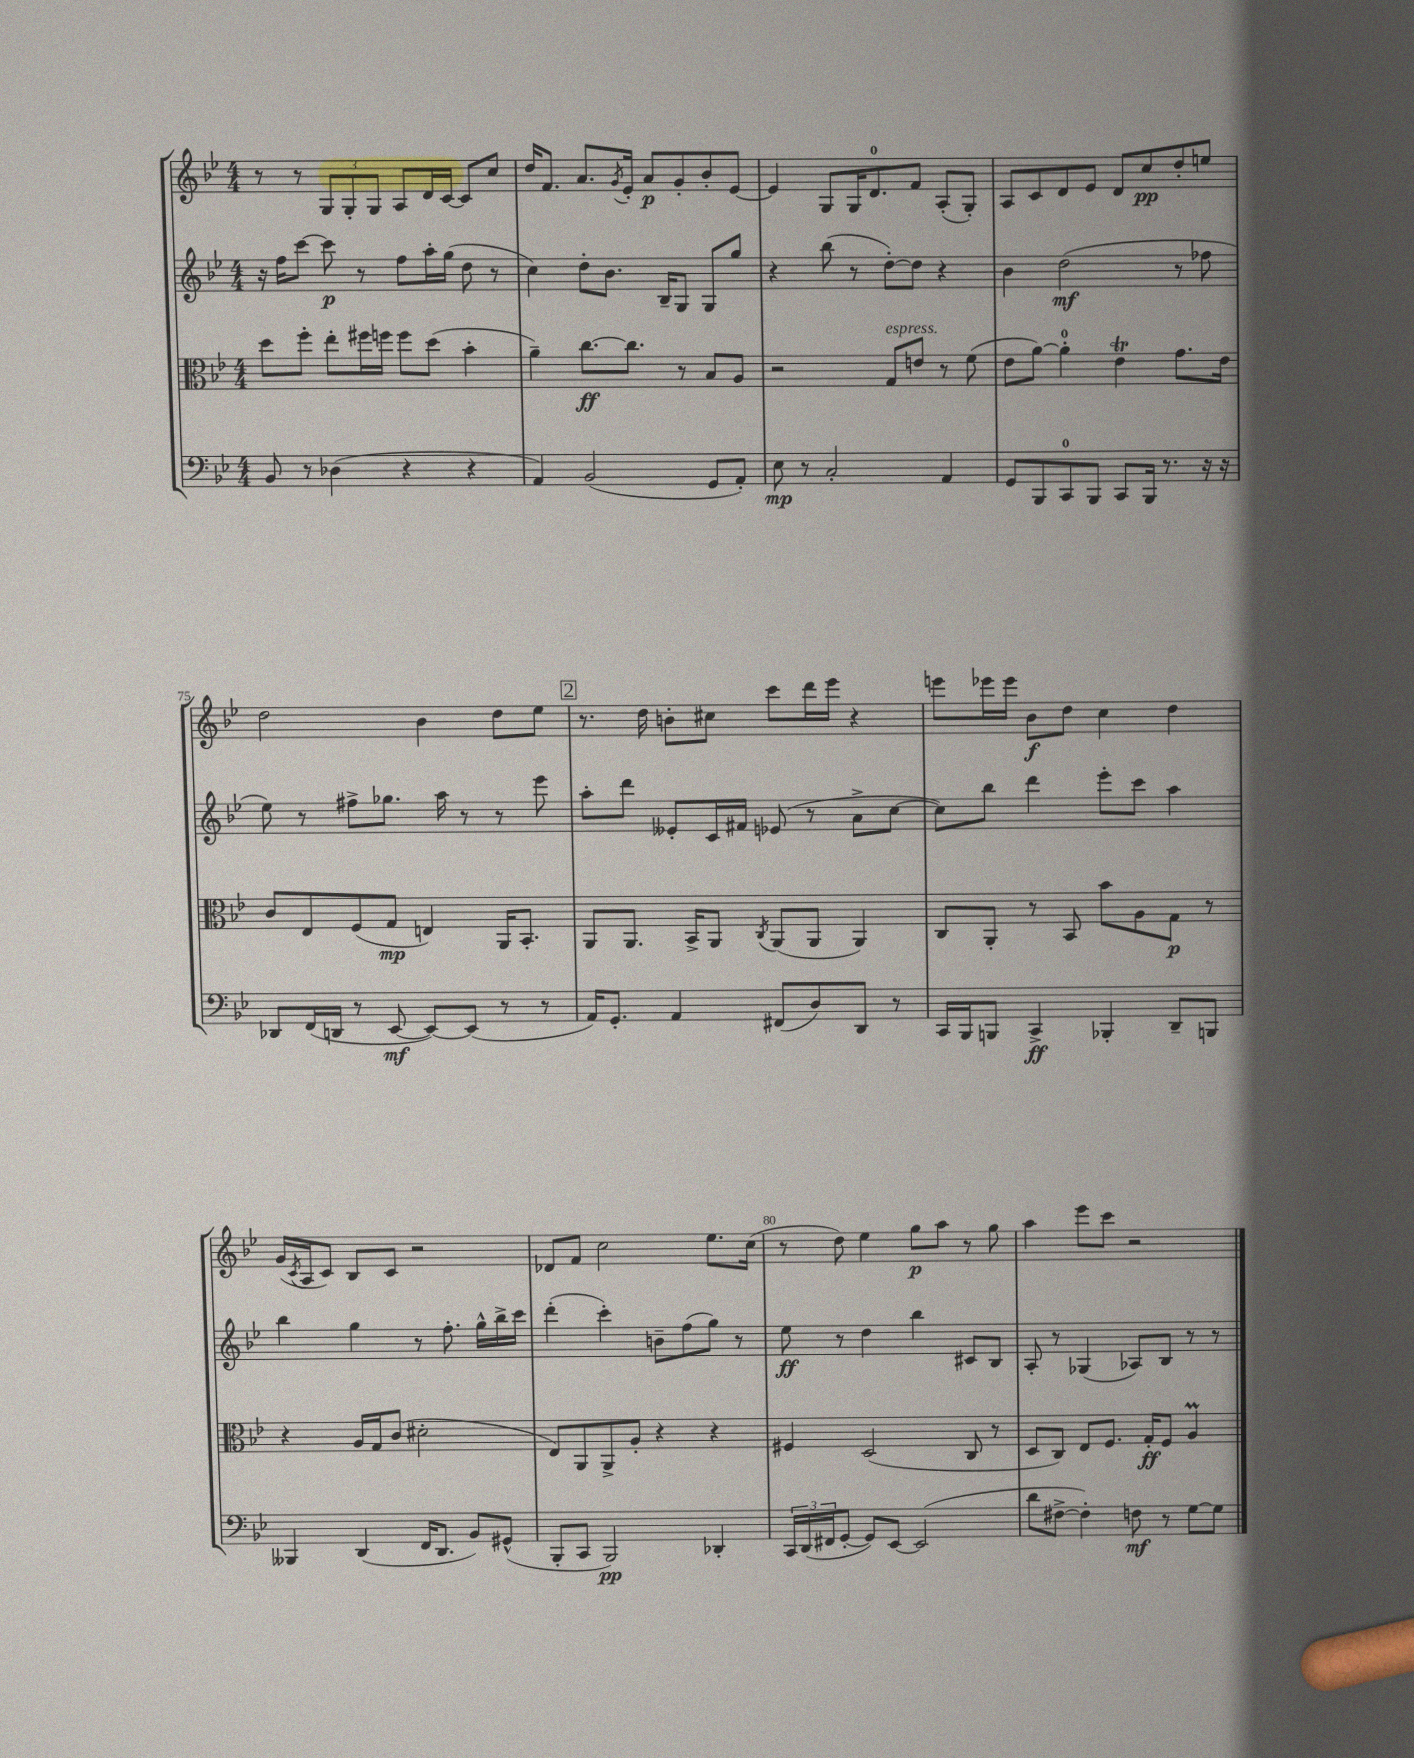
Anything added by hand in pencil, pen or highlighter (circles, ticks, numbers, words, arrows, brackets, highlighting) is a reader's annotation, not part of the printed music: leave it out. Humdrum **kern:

**kern	**dynam	**kern	**dynam	**kern	**dynam	**kern	**dynam
*part4	*part4	*part3	*part3	*part2	*part2	*part1	*part1
*staff4	*staff4	*staff3	*staff3	*staff2	*staff2	*staff1	*staff1
*clefF4	*	*clefC3	*	*clefG2	*	*clefG2	*
*k[b-e-]	*	*k[b-e-]	*	*k[b-e-]	*	*k[b-e-]	*
*M4/4	*	*M4/4	*	*M4/4	*	*M4/4	*
=71	=71	=71	=71	=71	=71	=71	=71
8BB-/	.	8dd\L	.	16r	.	8r	.
.	.	.	.	16ff\KL	.	.	.
8r	.	8ff'\J	.	[8ccc\J	.	8r	.
(4D-X\	.	8ee-'\L	.	8ccc\]	p	12G/L	.
.	.	.	.	.	.	12G'/	.
.	.	16ff#X\L	.	8r	.	.	.
.	.	.	.	.	.	12G/J	.
.	.	16ffn\JJ	.	.	.	.	.
4r	.	8ff\L	.	8ff\L	.	8A/L	.
.	.	(8dd\J	.	16aa'\L	.	16d/L	.
.	.	.	.	(16gg\JJ	.	[16c/JJ	.
4r	.	4b-'\	.	8dd\	.	8c/L]	.
.	.	.	.	8r	.	8cc/J	.
=72	=72	=72	=72	=72	=72	=72	=72
4AA/)	.	4a~\)	.	4cc\)	.	16dd/KL	.
.	.	.	.	.	.	8.f/J	.
(2BB-/	.	[8.cc\L	ff	8dd'\L	.	8.a/L	.
.	.	.	.	8.b-\J	.	.	.
.	.	.	.	.	.	8qg/	.
.	.	8.cc\J]	.	.	.	16e-'/Jk	.
.	.	.	.	.	.	8a/L	p
.	.	.	.	16B-~/KL	.	.	.
.	.	8r	.	8G/J	.	8g'/	.
8GG/L	.	8B-/L	.	8G/L	.	8b-'/	.
8AA'/J)	.	8A/J	.	8gg/J	.	[8e-/J	.
=73	=73	=73	=73	=73	=73	=73	=73
8E-\	mp	2r	.	4r	.	4e-/]	.
8r	.	.	.	.	.	.	.
2C'/	.	.	.	(8bb-\	.	8G/L	.
.	.	.	.	8r	.	16G/K	.
.	.	.	.	.	.	8.d/	.
!	!	!LO:TX:a:i:t=espress.	!	!	!	!	!
.	.	8G/L	.	[8dd'\L)	.	.	.
.	.	8en/J	.	8dd\J]	.	8f/J	.
4AA/	.	8r	.	4r	.	(8A'/L	.
.	.	(8f\	.	.	.	8G'/J)	.
=74	=74	=74	=74	=74	=74	=74	=74
8GG/L	.	8e-\L	.	4b-\	.	8A/L	.
8BBB-/	.	[8a\J)	.	.	.	8c/	.
8CC/	.	4a'\]	.	(2dd\	mf	8d/	.
8BBB-/J	.	.	.	.	.	8e-/J	.
8CC/L	.	4e-T\	.	.	.	8d/L	.
16BBB-/Jk	.	.	.	.	.	8cc/	pp
8.r	.	.	.	.	.	.	.
.	.	8.g\L	.	8r	.	8dd'/	.
16r	.	.	.	8ff-X\	.	8een/J	.
16r	.	16e-\Jk	.	.	.	.	.
!!LO:LB:g=z
=75	=75	=75	=75	=75	=75	=75	=75
8DD-X/L	.	8c/L	.	8ee-\)	.	2dd\	.
(16FF/L	.	8E-/	.	8r	.	.	.
16DDn/JJ	.	.	.	.	.	.	.
8r	.	(8F/	.	8ff#X^\L	.	.	.
[8EE-/	mf	8G/J	mp	8.gg-X\J	.	.	.
8EE-/L_)	.	4En/)	.	.	.	4b-\	.
.	.	.	.	16aa\	.	.	.
(8EE-/J]	.	.	.	8r	.	.	.
8r	.	16AA/KL	.	8r	.	8dd\L	.
.	.	8.BB-'/J	.	.	.	.	.
8r	.	.	.	8eee-\	.	8ee-\J	.
!!LO:REH:place=s1:t=2
=76	=76	=76	=76	=76	=76	=76	=76
16AA/KL)	.	8AA/L	.	8aa'\L	.	8.r	.
8.GG'/J	.	.	.	.	.	.	.
.	.	8.AA/J	.	8ddd\J	.	.	.
.	.	.	.	.	.	16dd\	.
4AA/	.	.	.	8e--X'/L	.	8bn'\L	.
.	.	16BB-^/KL	.	.	.	.	.
.	.	8AA/J	.	16c/L	.	8cc#X\J	.
.	.	.	.	16f#X/JJ	.	.	.
.	.	8qC/	.	.	.	.	.
(8FF#X/L	.	(8AA/L	.	(8e-X/	.	8ccc\L	.
8D/)	.	8AA/J	.	8r	.	16ddd\L	.
.	.	.	.	.	.	16eee-\JJ	.
8DD/J	.	4AA/)	.	8a^\L	.	4r	.
8r	.	.	.	[8cc\J	.	.	.
=77	=77	=77	=77	=77	=77	=77	=77
16CC/LL	.	8C/L	.	8cc\L])	.	8eeen\L	.
16BBB-/J	.	.	.	.	.	.	.
8BBBn/J	.	8AA'/J	.	8bb-\J	.	16eee-X\L	.
.	.	.	.	.	.	16eee-\JJ	.
4CC^/	ff	8r	.	4ddd\	.	8b-\L	f
.	.	8BB-/	.	.	.	8dd\J	.
4BBB-X'/	.	8b-\L	.	8eee-'\L	.	4cc\	.
.	.	8A\	.	8ccc\J	.	.	.
8DD~/L	.	8G\J	p	4aa\	.	4dd\	.
8BBBn/J	.	8r	.	.	.	.	.
!!LO:LB:g=z
=78	=78	=78	=78	=78	=78	=78	=78
4BBB--X/	.	4r	.	4bb-\	.	(16g/LL	.
.	.	.	.	.	.	8qc/	.
.	.	.	.	.	.	16A/J	.
.	.	.	.	.	.	8c/J)	.
(4DD/	.	16A/LL	.	4gg\	.	8B-/L	.
.	.	16G/J	.	.	.	.	.
.	.	(8c/J	.	.	.	8c/J	.
16FF/KL	.	2d#X'\	.	8r	.	2r	.
8.DD/J	.	.	.	.	.	.	.
.	.	.	.	8.ff'\	.	.	.
8BB-/L)	.	.	.	.	.	.	.
.	.	.	.	16gg^^\LL	.	.	.
(8GG#X^^/J	.	.	.	16bb-^\	.	.	.
.	.	.	.	16ccc\JJ	.	.	.
=79	=79	=79	=79	=79	=79	=79	=79
8BBB-'/L	.	8E-/L)	.	(4ddd'\	.	8d-X/L	.
8CC/J	.	8AA/	.	.	.	8f/J	.
2BBB-/)	pp	8AA^/	.	4ccc'\)	.	2cc\	.
.	.	8A'/J	.	.	.	.	.
.	.	4r	.	8bn~\L	.	.	.
.	.	.	.	(8ff\	.	.	.
4DD-X'/	.	4r	.	8gg\J)	.	8.ee-\L	.
.	.	.	.	8r	.	.	.
.	.	.	.	.	.	(16cc\Jk	.
=80	=80	=80	=80	=80	=80	=80	=80
24CC/LL	.	4F#X/	.	8ee-\	ff	8r	.
(24DD/	.	.	.	.	.	.	.
24FF#X/J	.	.	.	.	.	.	.
[8GG'/J	.	.	.	8r	.	8dd\)	.
8GG/L])	.	(2D/	.	4dd\	.	4ee-\	.
[8EE-/J	.	.	.	.	.	.	.
(2EE-/]	.	.	.	4bb-\	.	8gg\L	p
.	.	.	.	.	.	8aa\J	.
.	.	8C/	.	8c#X/L	.	8r	.
.	.	8r	.	8B-/J	.	8gg\	.
=81	=81	=81	=81	=81	=81	=81	=81
8d\L	.	8D/L	.	8A'/	.	4aa\	.
[8F#X^\J	.	8C/J)	.	8r	.	.	.
4F#'\])	.	8E-/L	.	(4G-X/	.	8eee-\L	.
.	.	8.F/J	.	.	.	8ccc\J	.
8Fn\	mf	.	.	8A-X/L)	.	2r	.
.	.	16G'/KL	ff	.	.	.	.
8r	.	8F/J	.	8B-/J	.	.	.
[8G\L	.	4Am/	.	8r	.	.	.
8G\J]	.	.	.	8r	.	.	.
==	==	==	==	==	==	==	==
*-	*-	*-	*-	*-	*-	*-	*-
